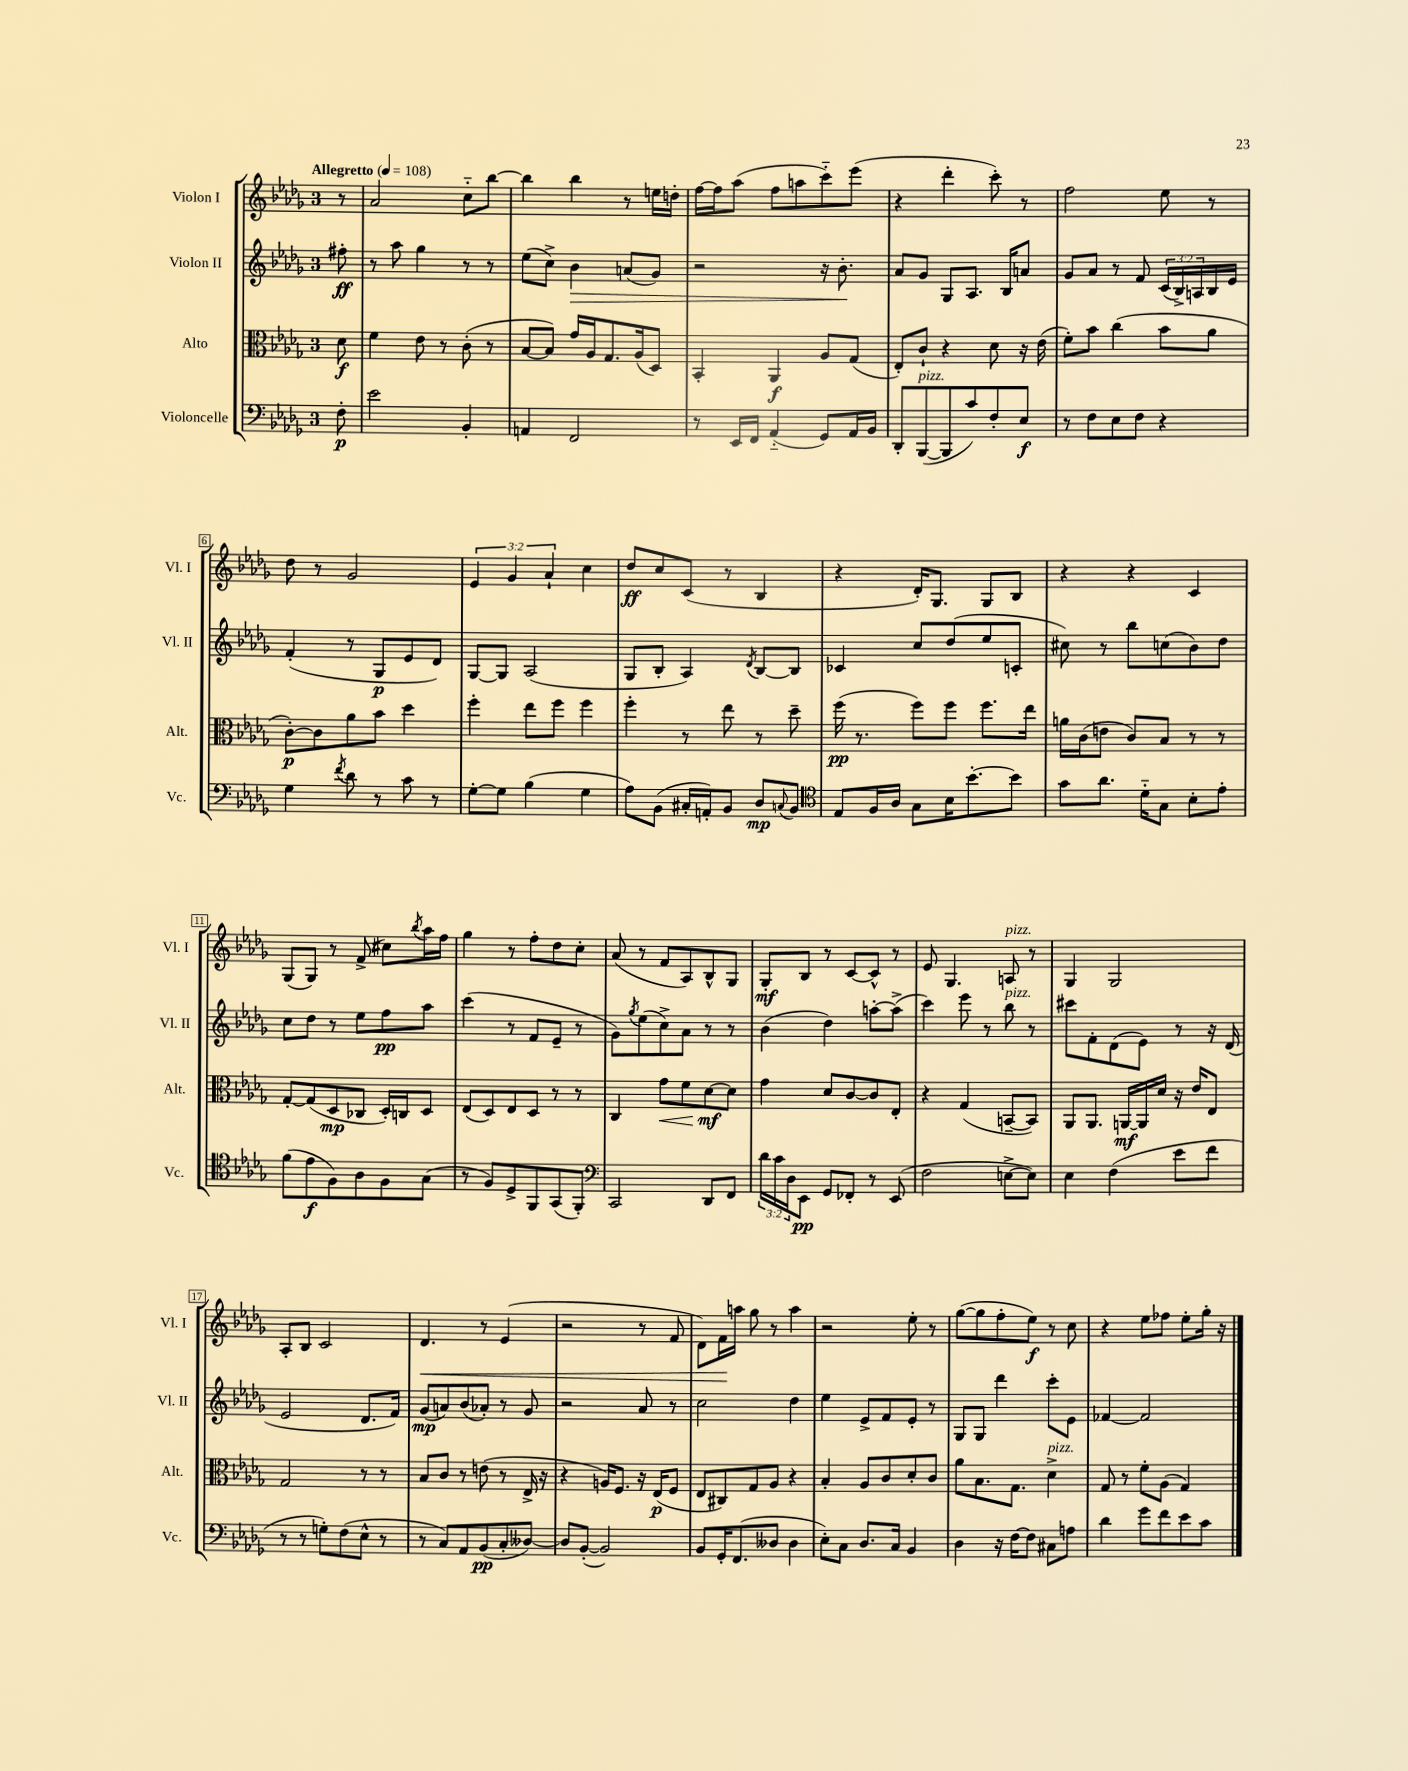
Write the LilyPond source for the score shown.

<<
\new StaffGroup <<
\new Staff = "s0" \with { instrumentName = "Violon I" shortInstrumentName = "Vl. I" } {
    \clef treble \key des \major \once \override Staff.TimeSignature.style = #'single-digit \time 3/4 \override Staff.TupletNumber.text = #tuplet-number::calc-fraction-text \partial 8 \tempo "Allegretto" 4 = 108
    r8 |
    aes'2 c''8-_ bes''8~ |
    bes''4 bes''4 r8 e''16 d''16-. |
    f''16~ f''16 aes''8( f''8 a''8 c'''8-_) ees'''8( |
    r4 des'''4-. c'''8-.) r8 |
    f''2 ees''8 r8 |
    des''8 r8 ges'2 |
    \tuplet 3/2 { ees'4 ges'4 aes'4-! } c''4 |
    des''8\ff c''8 c'8( r8 bes4 |
    r4 des'16-.) ges8. ges8 bes8 |
    r4 r4 c'4 |
    ges8( ges8) r8 f'8->( cis''8) \acciaccatura { bes''8 } aes''16 f''16 |
    ges''4 r8 f''8-. des''8 c''8-. |
    aes'8( r8 f'8 aes8) bes8-^ ges8 |
    ges8-.\mf bes8 r8 c'8~ c'8-^ r8 |
    ees'8 ges4. a8^\markup { \italic "pizz." } r8 |
    ges4 ges2 |
    aes8-. bes8 c'2 |
    des'4.\< r8 ees'4( |
    r2 r8 f'8 |
    des'8) f'16\! a''16 ges''8 r8 a''4 |
    r2 ees''8-. r8 |
    ges''8~( ges''8 f''8-. ees''8\f) r8 c''8 |
    r4 ees''8 fes''8 ees''8-. ges''16-. r16 \bar "|." |
}
\new Staff = "s1" \with { instrumentName = "Violon II" shortInstrumentName = "Vl. II" } {
    \clef treble \key des \major \once \override Staff.TimeSignature.style = #'single-digit \time 3/4 \override Staff.TupletNumber.text = #tuplet-number::calc-fraction-text \partial 8
    fis''8-.\ff |
    r8 aes''8 ges''4 r8 r8 |
    ees''8( c''8->) bes'4\> a'8( ges'8) |
    r2 r16 bes'8.-.\! |
    aes'8 ges'8 ges8 aes8. bes16 a'8 |
    ges'8 aes'8 r8 f'8 \tuplet 3/2 { c'16( bes16->) a16 } bes16 ees'16 |
    f'4-.( r8 ges8\p ees'8 des'8) |
    ges8~ ges8 aes2( |
    ges8 bes8-. aes4) \acciaccatura { des'8 } bes8~ bes8 |
    ces'4 c''8 des''8( ees''8 c'8-. |
    cis''8) r8 bes''8 c''8( bes'8) des''8 |
    c''8 des''8 r8 ees''8 f''8\pp aes''8 |
    c'''4( r8 f'8 ees'8-- r8 |
    ges'8) \acciaccatura { ges''8 } ees''8( c''8->) aes'8 r8 r8 |
    bes'4( des''4) a''8~-. a''8->( |
    c'''4) ees'''8 r8 bes''8^\markup { \italic "pizz." } r8 |
    cis'''8 f'8-. des'8( ees'8) r8 r16 des'16( |
    ees'2 des'8. f'16) |
    ges'8\mp( a'8) bes'8( aes'8-.) r8 ges'8 |
    r2 aes'8 r8 |
    c''2 des''4 |
    ees''4 ees'8-> f'8 ees'8-. r8 |
    ges8 ges8 des'''4 c'''8-. ees'8 |
    fes'4~ fes'2 \bar "|." |
}
\new Staff = "s2" \with { instrumentName = "Alto" shortInstrumentName = "Alt." } {
    \clef alto \key des \major \once \override Staff.TimeSignature.style = #'single-digit \time 3/4 \partial 8
    des'8\f |
    f'4 ees'8 r8 c'8-.( r8 |
    bes8~ bes8) ges'16 aes16 ges8. aes16( des8) |
    bes,4-. aes,4\f aes8 ges8( |
    ees8-.) c'8-! r4 des'8 r16 ees'16( |
    f'8-.) bes'8 c''4( bes'8 aes'8 |
    c'8~-.\p) c'8 aes'8 bes'8 des''4 |
    f''4-. ees''8 f''8 f''4 |
    f''4-. r8 ees''8 r8 des''8-- |
    f''16\pp( r8. f''8) f''8 f''8. ees''16 |
    a'16 c'16( e'8 c'8) bes8 r8 r8 |
    ges8~-. ges8( des8\mp ces8 des16-.) c16 des8 |
    ees8( des8) ees8 des8 r8 r8 |
    c4 ges'8\< f'8 des'8~\mf\! des'8 |
    ges'4 des'8 c'8~ c'8 ees8-. |
    r4 ges4( b,8~-- b,8) |
    aes,8 aes,8. a,16~\mf a,16 des'16 r16 ees'16 ees8 |
    ges2 r8 r8 |
    bes8 c'8 r8 e'8( r8 ees16-> r16 |
    r4 a16) f8. r16 ees16\p( f8 |
    ees8 cis8) ges8 aes8 r4 |
    bes4-. aes8 c'8 des'8-. c'8 |
    aes'8 bes8. ges8. des'4->^\markup { \italic "pizz." } |
    ges8 r8 f'8-. aes8( ges4) \bar "|." |
}
\new Staff = "s3" \with { instrumentName = "Violoncelle" shortInstrumentName = "Vc." } {
    \clef bass \key des \major \once \override Staff.TimeSignature.style = #'single-digit \time 3/4 \override Staff.TupletNumber.text = #tuplet-number::calc-fraction-text \partial 8
    f8-.\p |
    ees'2 bes,4-. |
    a,4 f,2 |
    r8 ees,16 f,16 aes,4-_( ges,8) aes,16 bes,16 |
    des,8-. bes,,8~^\markup { \italic "pizz." }( bes,,8 c'8) f8-. ees8\f |
    r8 f8 ees8 f8 r4 |
    ges4 \acciaccatura { f'8 } des'8 r8 c'8 r8 |
    ges8~-. ges8 bes4( ges4 |
    aes8) bes,8( cis16-. a,16-.) bes,8 des8\mp \appoggiatura { c8 } bes,8 |
    \clef tenor ees8 f16 aes16 ges8 bes16 bes'8.~-. bes'8 |
    ges'8 aes'8. des'16-_ ges8 bes8-. ees'8-. |
    f'8( ees'8\f f8) aes8 f8 ges8( |
    r8 f8) des8-> f,8 ges,8( f,8-.) |
    \clef bass c,2 des,8 f,8 |
    \tuplet 3/2 { des'16 c'16 des16 } ees,8\pp ges,8 fes,8-. r8 ees,8( |
    f2 e8~-> e8) |
    ees4 f4( ees'8 f'8 |
    r8 r8 g8-.) f8( ees8-^ r8 |
    r8 c8) aes,8 bes,8\pp( c8-. deses8~) |
    deses8 bes,8~-.( bes,2) |
    bes,8 ges,16-. f,8.( deses8 deses4 |
    ees8-.) c8 des8. c16 bes,4 |
    des4 r16 f16~ f8 cis8 a8 |
    des'4 ges'8 f'8 ees'8 c'8 \bar "|." |
}
>>
>>
\layout { \context { \Score \override BarNumber.stencil = #(make-stencil-boxer 0.1 0.3 ly:text-interface::print) } }
